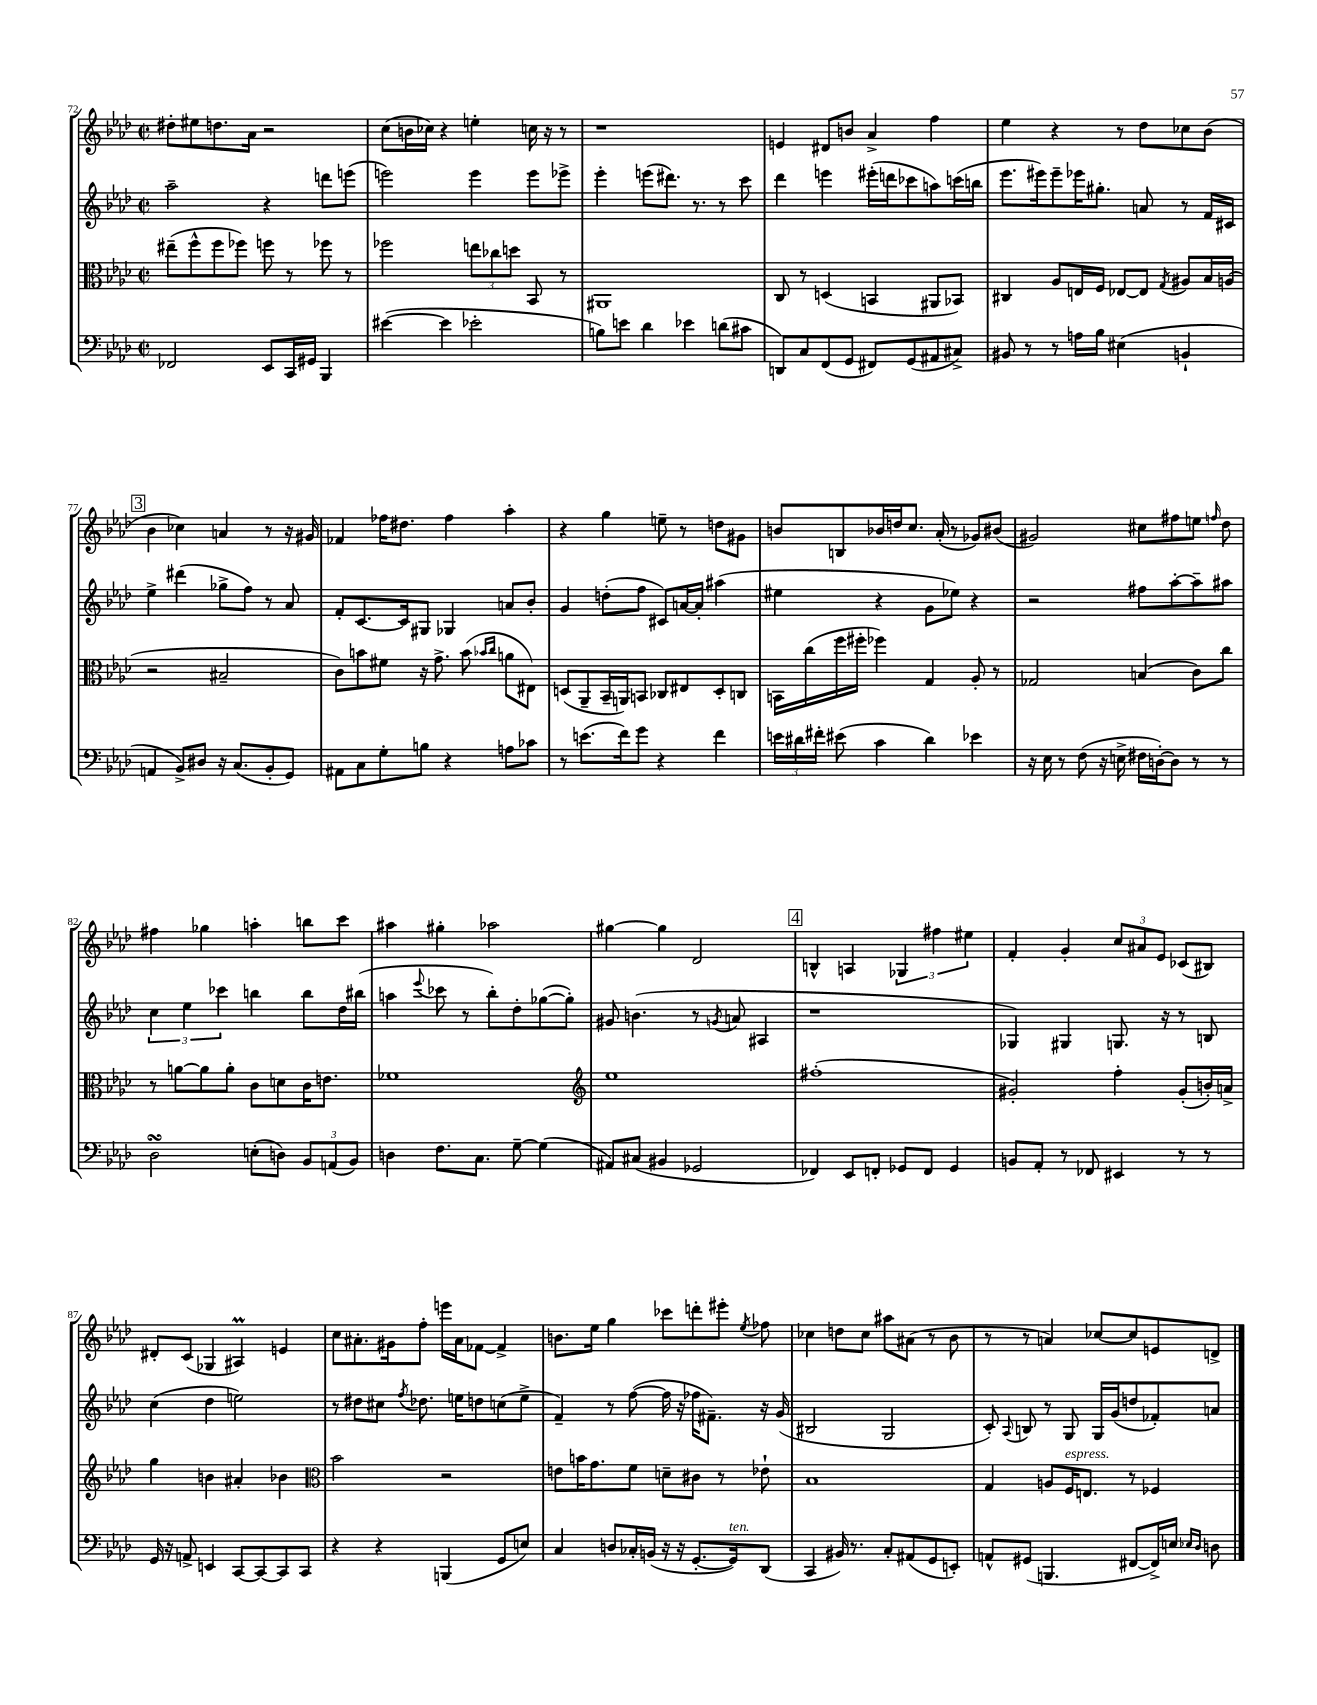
<<
\new StaffGroup <<
\new Staff = "s0" {
    \clef treble \key aes \major \defaultTimeSignature \time 2/2
    \autoBeamOff dis''8[-. eis''8 d''8. aes'16] r2 |
    c''8[( b'16 ces''16]) r4 e''4-. c''16 r16 r8 |
    r1 |
    e'4 dis'8[ b'8] aes'4-> f''4 |
    ees''4 r4 r8 des''8[ ces''8 bes'8]( |
    \mark \markup { \box "3" } bes'4 ces''4) a'4 r8 r16 gis'16 |
    fes'4 fes''16[ dis''8.] fes''4 aes''4-. |
    r4 g''4 e''8-- r8 d''8[ gis'8] |
    b'8[ b8 bes'16 d''16 c''8.] aes'16-.( r8 ges'8[) bis'8]( |
    gis'2) cis''8[ fis''8 e''8] \grace { f''16 } des''8 |
    fis''4 ges''4 a''4-. b''8[ c'''8] |
    ais''4 gis''4-. aes''2 |
    gis''4~ gis''4 des'2 |
    \mark \markup { \box "4" } b4-^ a4 \tuplet 3/2 { ges4 fis''4 eis''4 } |
    f'4-. g'4-. \tuplet 3/2 { c''8[ ais'8 ees'8] } ces'8[( bis8]) |
    dis'8[-. c'8]( ges4 ais4\prall) e'4 |
    c''8[ ais'8.-. gis'16 f''8]-. e'''16[ ais'16 fes'8]~ fes'4-> |
    b'8.[ ees''16] g''4 ces'''8[ d'''8-. eis'''8]-. \acciaccatura { ees''8 } fes''8 |
    ces''4 d''8[ ces''8] ais''8[ ais'8]( r8 bes'8 |
    r8 r8 a'4) ces''8[~ ces''8 e'8 d'8]-> \bar "|." |
}
\new Staff = "s1" {
    \clef treble \key aes \major \defaultTimeSignature \time 2/2
    \autoBeamOff aes''2-- r4 d'''8[ e'''8]( |
    e'''2) e'''4 e'''8[ ees'''8]-> |
    ees'''4-. e'''8[( dis'''8.]) r8. r8 c'''8 |
    des'''4 e'''4 eis'''16[-.( d'''16 ces'''8 a''8) c'''16( b''16] |
    ees'''8.[ eis'''16) eis'''8-- ees'''16 gis''8.]-. a'8 r8 f'16[ cis'16] |
    \mark \markup { \box "3" } ees''4-> dis'''4( ges''8[-> f''8]) r8 aes'8 |
    f'8[-. c'8.~ c'16 gis8] ges4 a'8[ bes'8]-. |
    g'4 d''8[-.( f''8] cis'8[) a'16~ a'16]-. ais''4( |
    eis''4 r4 g'8[ ees''8]) r4 |
    r2 fis''8[ aes''8~-. aes''8-- ais''8] |
    \tuplet 3/2 { c''4 ees''4 ces'''4 } b''4 b''8[ des''16 bis''16]( |
    a''4 \appoggiatura { ees'''8 } ces'''8 r8 bes''8[-.) des''8-. ges''8~( ges''8]-.) |
    gis'8 b'4.( r8 \acciaccatura { g'8 } a'8 ais4 |
    \mark \markup { \box "4" } r1 |
    ges4) gis4 g8. r16 r8 b8 |
    c''4( des''4 e''2) |
    r8 dis''8[ cis''8] \acciaccatura { f''8 } des''8. e''16[ d''8 c''8( e''8]-> |
    f'4--) r8 f''8~( f''16 r16 fes''16[ fis'8.]--) r16 g'16( |
    bis2 g2 |
    c'8-.) \appoggiatura { aes8 } b8 r8 g8 g16[ g'16( d''8 fes'8-.) a'8] \bar "|." |
}
\new Staff = "s2" {
    \clef alto \key aes \major \defaultTimeSignature \time 2/2
    \autoBeamOff eis''8[--( f''8-^ f''8 fes''8]) f''8 r8 fes''8 r8 |
    fes''2 \tuplet 3/2 { e''8[ ces''8 d''8] } bes,8 r8 |
    ais,1 |
    c8 r8 d4( b,4 ais,8[ bes,8]) |
    cis4 aes8[ e16 f16] ees8[~ ees8] \acciaccatura { g8 } ais8[ bes16 a16]( |
    \mark \markup { \box "3" } r2 bis2-- |
    c'8[) b'8 fis'8] r16 g'8.-> b'8( \grace { bes'16[ c''16] } a'8[ eis8]) |
    d8[( aes,8-- bes,16-- a,16) b,8] ces8[ eis8 d8-. c8] |
    b,16[ c''16( f''16 fis''16]-. fes''4) g4 aes8-. r8 |
    ges2 b4( c'8[) c''8] |
    r8 a'8[~ a'8 a'8]-. c'8[ d'8 c'16 e'8.] |
    fes'1 |
    \clef treble ees''1 |
    \mark \markup { \box "4" } fis''1-.( |
    gis'2-.) f''4-. gis'8[-.( b'16-.) a'16]-> |
    g''4 b'4 ais'4-. bes'4 |
    \clef alto bes'2 r2 |
    e'8[ b'16 g'8. f'8] d'8[-- cis'8] r8 ees'8-! |
    bes1 |
    g4 a8[ f16^\markup { \italic "espress." } e8.] r8 fes4 \bar "|." |
}
\new Staff = "s3" {
    \clef bass \key aes \major \defaultTimeSignature \time 2/2
    \autoBeamOff fes,2 ees,8[ c,16 gis,16] bes,,4 |
    eis'4~( eis'4 ees'2-. |
    b8[) e'8] des'4 ees'4 d'8[( cis'8] |
    d,8[) c8 f,8( g,8] fis,8[) g,8( ais,8 cis8]->) |
    bis,8 r8 r8 a16[ bes16] eis4( b,4-! |
    \mark \markup { \box "3" } a,4 bes,8[->) dis8] r16 c8.[( bes,8-. g,8]) |
    ais,8[ c8 g8-. b8] r4 a8[ ces'8] |
    r8 e'8.[( f'16) g'8] r4 f'4 |
    \tuplet 3/2 { e'16[ dis'16 fis'16]-. } eis'8( c'4 dis'4) ees'4 |
    r16 ees16 r8 f8( r16 e16-> fis16[ d16~-.) d8] r8 r8 |
    des2\turn e8[-.( d8]) \tuplet 3/2 { bes,8[ a,8( bes,8]) } |
    d4 f8.[ c8.] g8~-- g4( |
    ais,8[) cis8]( bis,4 ges,2 |
    \mark \markup { \box "4" } fes,4) ees,8[ f,8]-. ges,8[ f,8] ges,4 |
    b,8[ aes,8]-. r8 fes,8 eis,4 r8 r8 |
    g,16 r16 a,8-> e,4 c,8[~ c,8~ c,8 c,8] |
    r4 r4 b,,4( g,8[ e8]) |
    c4 d8[ ces16-. b,16]( r16 r16 g,8.[~-. g,16^\markup { \italic "ten." }) des,8]( |
    c,4 bis,16) r8. c8[-. ais,8( g,8 e,8]-.) |
    a,8[-^ gis,8]( b,,4. fis,8[~ fis,16->) e16] \grace { ees16[ des16] } d8 \bar "|." |
}
>>
>>
\layout { \context { \Score currentBarNumber = #72 } }
